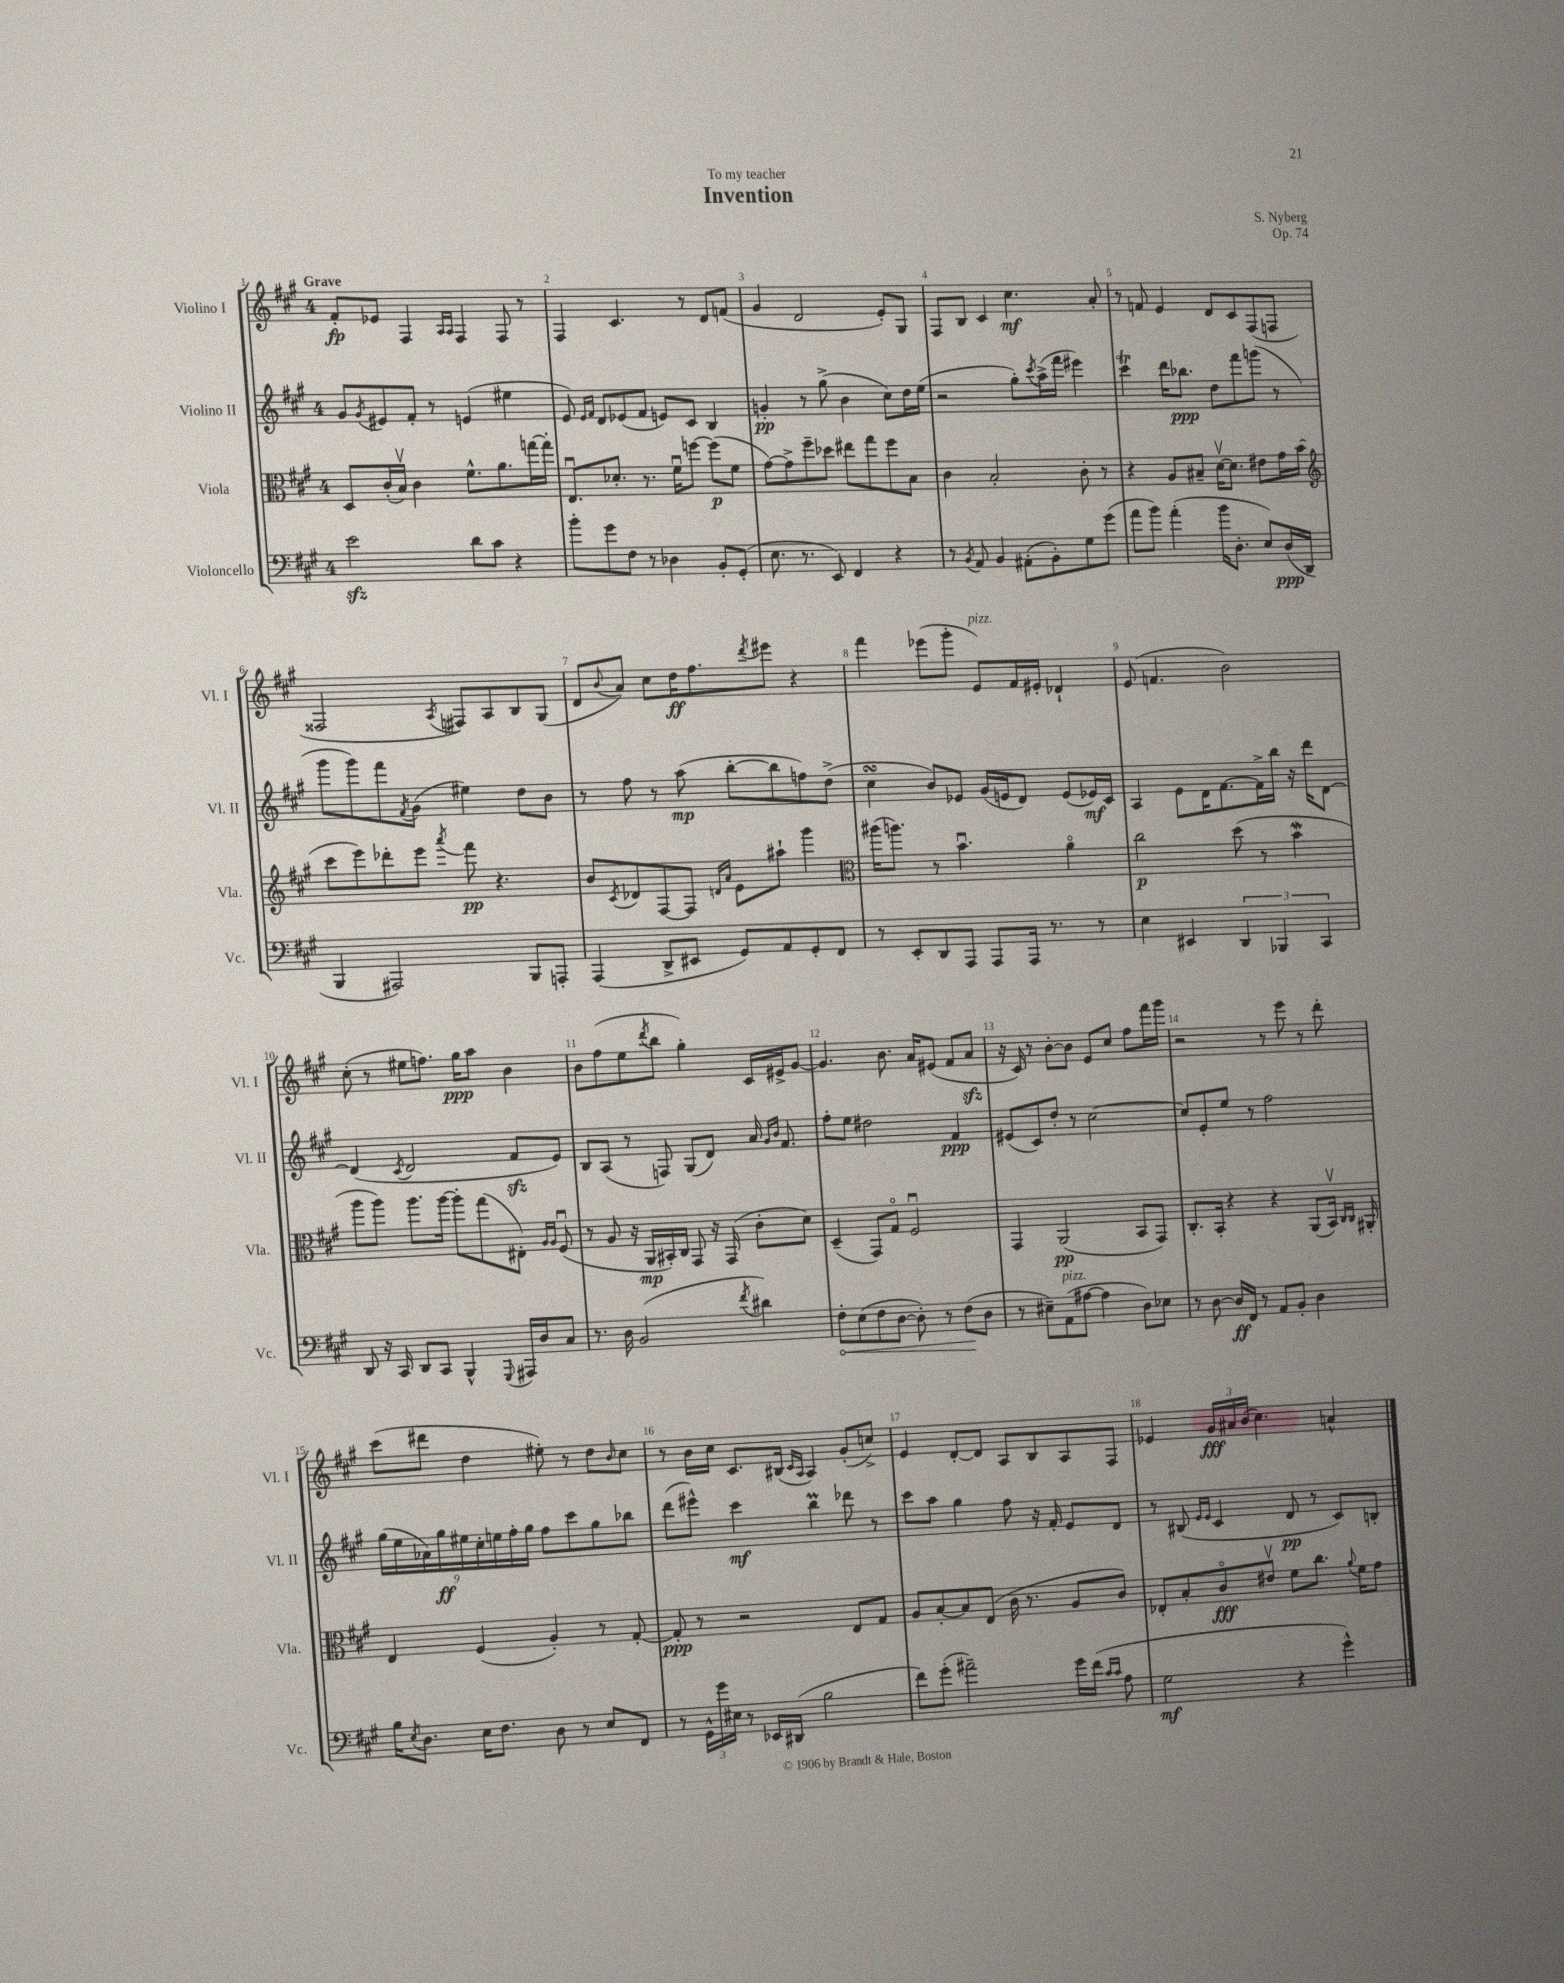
\header { title = "Invention" composer = "S. Nyberg" dedication = "To my teacher" opus = "Op. 74" }
<<
\new StaffGroup <<
\new Staff = "s0" \with { instrumentName = "Violino I" shortInstrumentName = "Vl. I" } {
    \clef treble \key a \major \once \override Staff.TimeSignature.style = #'single-digit \time 4/4 \tempo "Grave"
    fis'8-.\fp ees'8 fis4 \grace { a16 a16 } fis4 fis8 r8 |
    fis4 cis'4. r8 d'8 f'8( |
    gis'4 d'2 e'8-.) gis8 |
    fis8 b8 cis'4 cis''4.\mf a'8-. |
    r8 f'8 e'4 d'8 cis'8 fis8( f8 |
    fisis2 \acciaccatura { a8 } fis8) a8 b8 gis8( |
    d'8 \appoggiatura { b'8 } a'8) cis''8 d''16\ff fis''8. \acciaccatura { d'''8 } eis'''8 r4 |
    fis'''4 ees'''8( gis'''8-. e'8^\markup { \italic "pizz." }) fis'16 eis'16-. des'4-! |
    e'8( f'4. b'2) |
    cis''8-.( r8 eis''8 f''8.) gis''16\ppp a''8 b'4 |
    b'8 fis''8( e''8 \acciaccatura { d'''8 } b''8 gis''4-.) cis'16 eis'16-> gis'8~ |
    gis'4. b'8. a'16 eis'8( fis'8 a'8\sfz |
    r16 cis'16) r8 b'8~-. b'8 e'8 cis''8 fis''8 fis'''16 gis'''16 |
    r2 r8 e'''8 r8 d'''8-. |
    cis'''8( dis'''8 d''4 eis''8-.) r8 d''8 \grace { b'16 } cis''8 |
    r8 b'16 cis''16 cis'8. bis16( \grace { cis'16 a16 } a4) gis'8-.( c''8->) |
    e'4 d'8~-. d'8 a8 b8 a8 fis8 |
    ees'4 \tuplet 3/2 { gis'16\fff ais'16 b'16( } cis''4.) a'4-^ \bar "|." |
}
\new Staff = "s1" \with { instrumentName = "Violino II" shortInstrumentName = "Vl. II" } {
    \clef treble \key a \major \once \override Staff.TimeSignature.style = #'single-digit \time 4/4
    gis'8 \acciaccatura { gis'8 } eis'8 fis'8-. r8 e'4( eis''4 |
    e'8) \grace { e'16 fis'16 } d'8 ees'8( fis'8 e'8) cis'8 b4 |
    g'4-.\pp r8 gis''8->( b'4 cis''8) d''16 e''16( |
    r2 gis''8-.) \acciaccatura { cis'''8 } a''16->( fis'''16 eis'''4) |
    cis'''4\trill d'''16 bes''8.\ppp d''8 fis'''8 g'''8( r8 |
    gis'''8 gis'''8) fis'''8 \acciaccatura { fis'8 } gis'8( eis''4) d''8 b'8 |
    r8 fis''8 r8 a''8\mp( b''8~-. b''8 f''8) d''8->( |
    cis''4\turn b'8) ees'8 gis'16( e'16 d'8) e'8( ees'16\mf) cis'16 |
    a4 e'8 d'16 fis'8.~ fis'16-> b''16 r16 d'''16 d'8~ |
    d'4( \acciaccatura { cis'8 } d'2 fis'8\sfz e'8) |
    b8 a8( r8 f8) gis8( d'8) a'16 \grace { gis'16 b'16 } fis'8. |
    fis''8-. e''8 dis''2 fis'4\ppp |
    eis'8( cis'8) d''8-. r8 cis''2~ |
    cis''8 e'8-. e''8 r8 fis''2 |
    \tuplet 9/8 { gis''16( e''16 aes'16) gis''16\ff eis''16 cis''16-. e''16 fis''16-. gis''16 } fis''8 cis'''8 gis''8 bes''8 |
    d'''8( eis'''8-^) cis'''4\mf b''4\prall des'''8 r8 |
    cis'''8 a''8 gis''4 fis''8 r16 fis'16-. e'8 d'8 |
    r8 bis8( \grace { e'16 e'16 } cis'4 d'8\pp r8 cis'8) b8-. \bar "|." |
}
\new Staff = "s2" \with { instrumentName = "Viola" shortInstrumentName = "Vla." } {
    \clef alto \key a \major \once \override Staff.TimeSignature.style = #'single-digit \time 4/4
    d8 cis'16-.( b16\upbow) cis'4 fis'8.-^ a'8. g''16~ g''16-. |
    e8.\downbow des'8.-. r8. fis'16\downbow f''8~ f''8\p( fis'8 |
    gis'8~) gis'8-> fis''8-- des''8 eis''8 gis''8 fis''8 b8 |
    cis'4 b2-. cis'8-. r8 |
    r4 a8 bis8-- d'16~\upbow d'8. eis'8 gis'16 b'16( |
    \clef treble cis'''8 e'''8) des'''8-. e'''8 \acciaccatura { a'''8 } fis'''8\pp r4. |
    b'8 \acciaccatura { cis'8 } des'8 fis8~ fis8 \grace { d'16 a'16 } e'8 ais''8-! gis'''4 |
    \clef alto ais''16( a''8.) r8 b'4.\downbow a'4\flageolet |
    cis''2\p d''8( r8 b'4\mordent |
    a''8 a''8) a''8. a''16~ a''8-. gis''8( eis8-.) \grace { a16 a16 } fis8\downbow( |
    r8 a8 r16 a,16\mp bis,16-.) cis16 gis,8 r16 gis,16( cis'8-. d'8) |
    d4--( gis,8) gis8\flageolet fis2\downbow |
    gis,4 a,2\pp( b,8 gis,8) |
    cis8.-. b,16-. r4 r4 a,8( b,16\upbow) \grace { cis16 cis16 } ais,16-. |
    e4 fis4( a4-.) r8 gis8~-. |
    gis8-.\ppp r8 r2 e8 gis8 |
    a8 b8~-. b8 e8( cis'16 r8. a8 cis'8) |
    ees8-. b8-. cis'8\flageolet\fff eis'8\upbow fis'8 cis''8. \appoggiatura { a'8 } fis'16 gis'8 \bar "|." |
}
\new Staff = "s3" \with { instrumentName = "Violoncello" shortInstrumentName = "Vc." } {
    \clef bass \key a \major \once \override Staff.TimeSignature.style = #'single-digit \time 4/4
    e'2\sfz d'8 cis'8 r4 |
    b'8-. gis'8 fis8 r8 des4 b,8-. gis,8-.( |
    e8. r8. e,8) fis,4 r4 |
    r8 \acciaccatura { b,8 } a,8 b,4 ais,8-.( b,8-.) gis8 gis'8( |
    a'8 b'8) a'4-.( b'16 d8.-. e8) d16\ppp( d,16 |
    b,,4 ais,,2) b,,8 a,,8-. |
    a,,4( d,8-> eis,8 gis,8) a,8 gis,8-. fis,8 |
    r8 e,8-. d,8 a,,8 a,,8 a,,16 r8. r8 |
    e4 eis,4 \tuplet 3/2 { d,4 bes,,4 cis,4 } |
    d,8 r16 cis,16 d,8 cis,8 b,,4-^ \appoggiatura { gis,,8 } ais,,16 d16 cis8 |
    r8. d16 b,2( \acciaccatura { fis'8 } dis'4) |
    \once \override Hairpin.circled-tip = ##t fis8-.\< e8( fis8 d8~ d8-.) r8 fis8\!( d8 |
    r8 eis8--) a,8^\markup { \italic "pizz." }( ais8~ ais4 d8) ees8 |
    r8 d8~ d16\ff fis,16 r8 a,8 b,8-. d4 |
    b16 \acciaccatura { e8 } d8. e16 fis8. d8 r8 e8 fis,8 |
    r8 \tuplet 3/2 { gis,16-^ gis'16 eis16 } r8 ees,16 dis,16( b2 |
    fis'8) gis'8-.( ais'2--) gis'16 fis'16( \grace { cis'16 cis'16 } a8 |
    gis2\mf r4 gis'4-^) \bar "|." |
}
>>
>>
\layout { \context { \Score \override BarNumber.break-visibility = ##(#f #t #t) barNumberVisibility = #all-bar-numbers-visible } }
